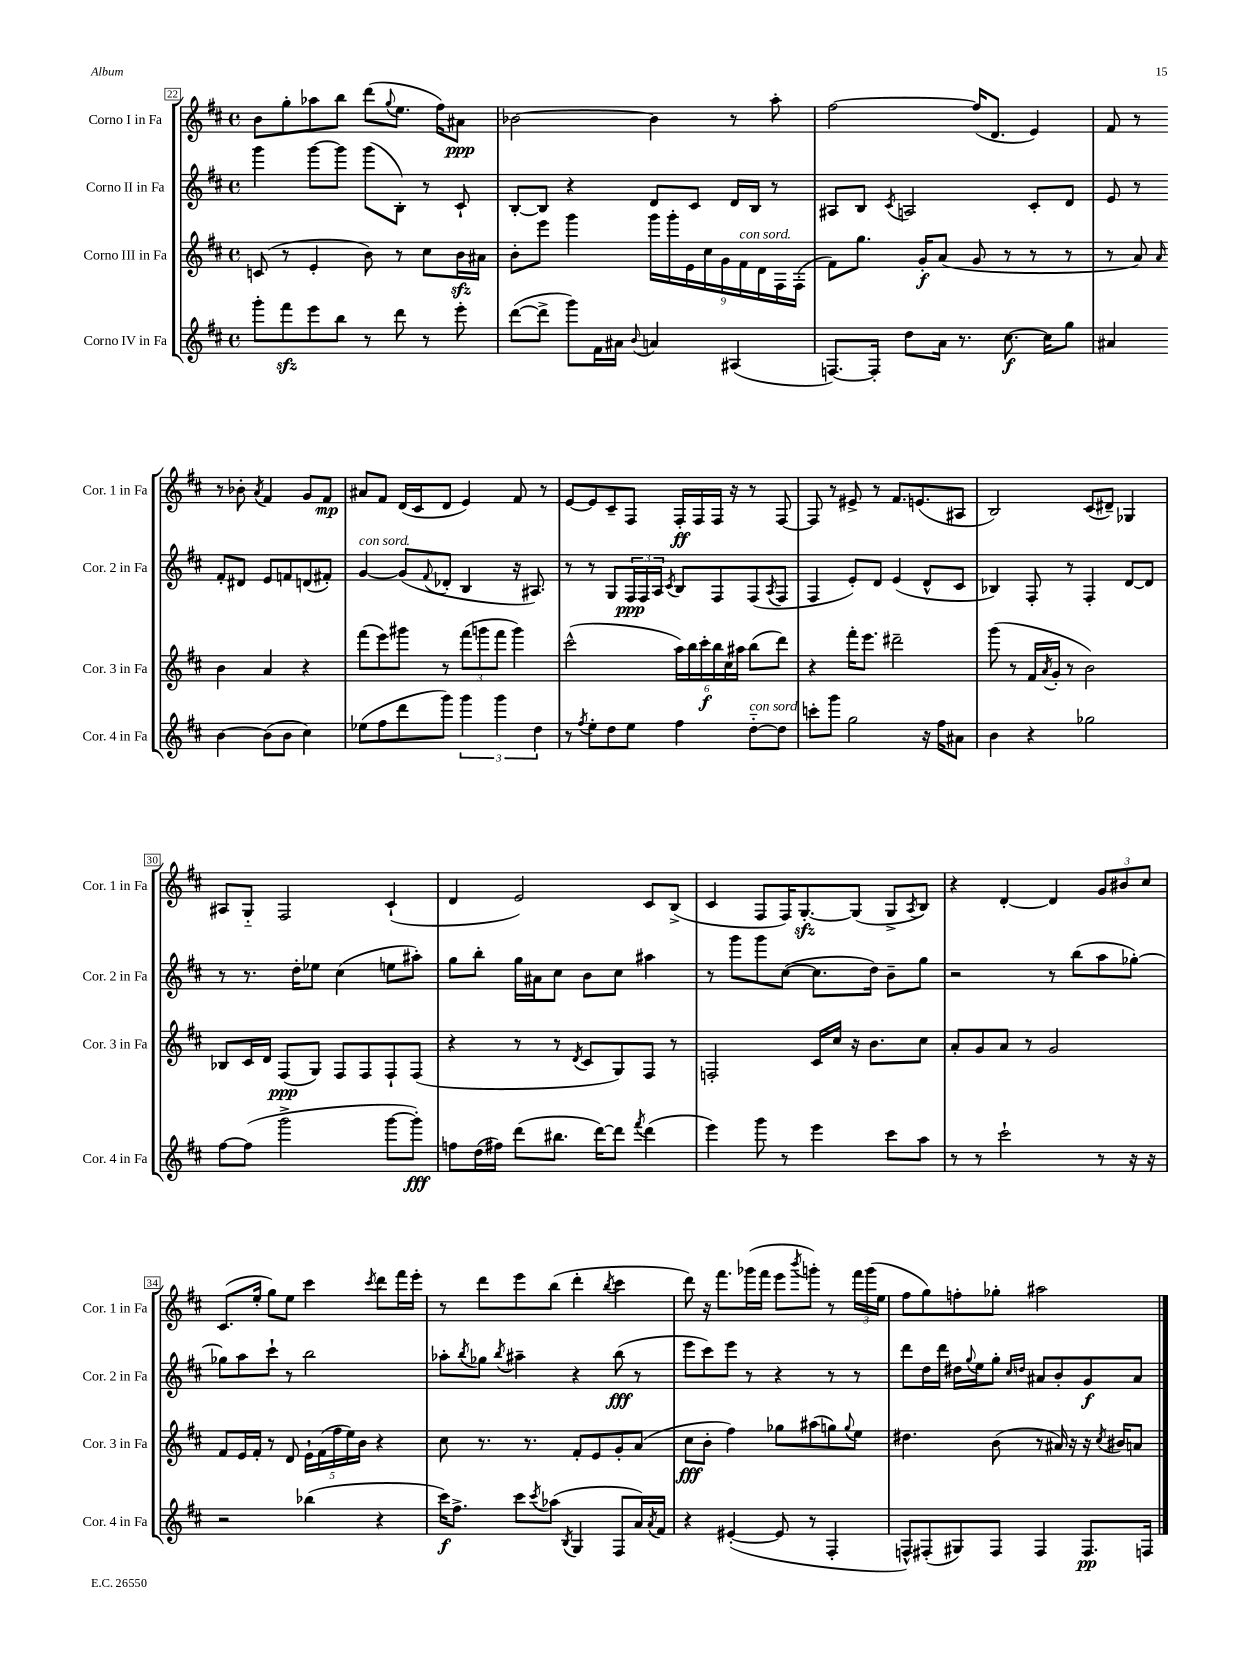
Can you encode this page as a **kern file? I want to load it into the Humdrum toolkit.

**kern	**kern	**kern	**kern
*staff4	*staff3	*staff2	*staff1
*clefG2	*clefG2	*clefG2	*clefG2
*k[f#c#]	*k[f#c#]	*k[f#c#]	*k[f#c#]
*M4/4	*M4/4	*M4/4	*M4/4
*met(c)	*met(c)	*met(c)	*met(c)
8ggg'\L	(8c/	4ggg\	8b\L
8fff#\	8r	.	8gg'\
8eee\	4e'/	[8ggg\L	8aa-\
8bb\J	.	8ggg\]J	8bb\J
8r	8b\)	(8ggg\L	(8ddd\L
.	.	.	8qqgg/
8ddd\	8r	8B'\J)	8.ee\J
8r	8cc#\L	8r	.
.	.	.	16ff#\LK)
8eee'\	16b\L	8c#`/	8a#\J
.	16a#\JJ	.	.
=	=	=	=
([8ddd\L	8b'\L	[8B'/L	[2b-\
8ddd^\]J	8eee\J	8B/]J	.
8ggg\L)	4ggg\	4r	.
16f#\L	.	.	.
16a#\JJ	.	.	.
8qqb/	.	.	.
4a/	18ggg\LL	8d/L	4b-\]
.	18ggg'\	.	.
.	18e\	.	.
.	.	8c#/J	.
.	18cc#\	.	.
.	18g\	.	.
(4A#/	.	16d/LL	8r
.	18f#\	.	.
.	.	16B/JJ	.
.	18d\	.	.
.	.	8r	8aa'\
.	18F#\	.	.
.	(18F#'\JJ	.	.
=	=	=	=
[8.F/L)	8f#\L)	8A#/L	[2ff#\
.	8.gg\J	8B/J	.
16F'/]Jk	.	.	.
.	.	8qc#/	.
8dd\L	.	2A/	.
.	16g'/LK	.	.
16a\Jk	(8a/J	.	.
8.r	.	.	.
.	8g/	.	(16ff#/]LK
.	.	.	8.d/J
[8.cc#\	8r	.	.
.	8r	8c#'/L	4e/)
16cc#\]LK	.	.	.
8gg\J	8r	8d/J	.
=	=	=	=
4a#/	8r	8e/	8f#/
.	8a/)	8r	8r
.	16qqa/	.	.
[4b\	4b\	8f#'/L	8r
.	.	8d#/J	8b-'\
.	.	.	8qa/
(8b\]L	4a/	8e/L	4f#/
8b\J	.	8f/	.
4cc#\)	4r	(8d/	8g/L
.	.	8f#'/J)	8f#/J
=	=	=	=
(8ee-\L	(8fff#\L	[4g/	8a#/L
8ff#\	8eee\)	.	8f#/J
8ddd\	8ggg#\J	(8g/]L	(16d/LL
.	.	.	16c#/J
.	.	8qqf#/	.
8ggg\J)	8r	8d-'/J	8d/J
6ggg\	(12fff#\L	4B/	4e/)
.	12ggg\	.	.
6ggg\	12fff#\J	.	.
.	4ggg\)	16r	8f#/
.	.	8.A#/)	.
6dd\	.	.	.
.	.	.	8r
=	=	=	=
8r	(2ccc#^^\	8r	[8e/L
8qff#/	.	.	.
8ee'\L	.	8r	8e/]
8dd\	.	8G/L	8c#~/
8ee\J	.	24F#/L	8F#/J
.	.	24F#/	.
.	.	24A/JJ	.
.	.	8qc#/	.
4ff#\	24aa\LL)	8B/L	16F#'/LL
.	24bb\	.	.
.	.	.	16F#/
.	24ccc#'\	.	.
.	24bb\	8F#/	16F#/JJ
.	24cc#\	.	.
.	.	.	16r
.	24aa#\JJ	.	.
[8dd'~\L	(8bb\L	(8F#/	8r
.	.	8qA/	.
8dd\]J	8ddd\J)	8F#/J	[8F#/
=	=	=	=
8ccc'\L	4r	4F#/	8F#/]
8ggg\J	.	.	8r
2gg\	16fff#'\LK	8e'/L)	8e#^/
.	8.eee\J	.	.
.	.	8d/J	8r
.	2ddd#~\	(4e/	8.f#/L
.	.	.	(8.e/
16r	.	8d^^/L	.
16ff#\LK	.	.	.
8a#\J	.	8c#/J	8A#/J
=	=	=	=
4b\	(8ggg\	4B-/)	2B/)
.	8r	.	.
4r	16f#/LL	8F#'/	.
.	8qa/	.	.
.	16g'/JJ	.	.
.	8r	8r	.
2gg-\	2b\)	4F#'/	(8c#/L
.	.	.	8d#~/J)
.	.	[8d/L	4G-/
.	.	8d/]J	.
=	=	=	=
[8ff#\L	8B-/L	8r	8A#/L
(8ff#\]J	16c#/L	8.r	8G'~/J
.	16d/JJ	.	.
2ggg^\	(8F#/L	.	2F#/
.	.	16dd'\LK	.
.	8G/J)	8ee-\J	.
.	8F#/L	(4cc#\	.
.	8F#/	.	.
[8ggg\L	8F#`/	8ee\L	(4c#`/
8ggg'\]J)	(8F#/J	8aa#'\J)	.
=	=	=	=
8ff\L	4r	8gg\L	4d/
(16dd\L	.	8bb'\J	.
16ff#\JJ)	.	.	.
(8ddd\L	8r	16gg\LL	2e/)
.	.	16a#\J	.
8.bb#\J	8r	8cc#\J	.
.	8qd/	.	.
.	8c#/L	8b\L	.
[16ddd\LK)	.	.	.
8ddd\]J	8G/)	8cc#\J	.
8qfff#/	.	.	.
(4ddd\	8F#/J	4aa#\	8c#/L
.	8r	.	(8B^/J
=	=	=	=
4eee\)	2F'/	8r	4c#/
.	.	8ggg\L	.
8ggg\	.	8ggg\	8F#/L
8r	.	([8cc#\J	16F#/K)
.	.	.	[8.G'/
4eee\	16c#/LL	8.cc#\]L	.
.	16cc#/JJ	.	.
.	16r	.	(8G/]J
.	8.b\L	16dd\Jk)	.
8ccc#\L	.	8b~\L	8G^/L
.	.	.	8qA/
8aa\J	8cc#\J	8gg\J	8B/J)
=	=	=	=
8r	8a'/L	2r	4r
8r	8g/	.	.
2ccc#`\	8a/J	.	[4d'/
.	8r	.	.
.	2g/	8r	4d/]
.	.	(8bb\L	.
8r	.	8aa\	12g/L
.	.	.	12b#/
16r	.	[8gg-'\J)	.
.	.	.	12cc#/J
16r	.	.	.
=	=	=	=
2r	8f#/L	8gg-\]L	(8.c#/L
.	16e/L	8aa\	.
.	16f#'/JJ	.	16ee'/Jk
.	8r	8ccc#`\J	8gg\L)
.	8d/	8r	8ee\J
(4bb-\	20e`\LL	2bb\	4ccc#\
.	(20f#\	.	.
.	20ff#\	.	.
.	20ee\)	.	.
.	20b\JJ	.	.
.	.	.	8qccc#/
4r	4r	.	8ddd\L
.	.	.	16fff#\L
.	.	.	16eee'\JJ
=	=	=	=
16ccc#\LK)	8cc#\	8aa-'\L	8r
8.ff#^\J	.	.	.
.	.	8qbb/	.
.	8.r	8gg-\J	8ddd\L
.	.	8qbb/	.
8ccc#\L	.	4aa#~\	8eee\
.	8.r	.	.
8qccc#/	.	.	.
(8aa-\J	.	.	(8bb\J
8qB/	.	.	.
4G/	8f#'/L	4r	4ddd'\
.	8e/	.	.
.	.	.	8qbb/
8F#/L	8g'/	(8bb\	4ccc#\
16a/L)	(8a/J	8r	.
8qa/	.	.	.
16f#/JJ	.	.	.
=	=	=	=
4r	8cc#\L	8eee\L	8ddd\)
.	8b'\J	8ccc#\)	16r
.	.	.	8.fff#\L
([4e#'/	4ff#\)	8eee\J	.
.	.	8r	(16ggg-\L
.	.	.	16fff#\JJ
8e#/]	8gg-\L	4r	8eee\L
.	.	.	8qbbb/
8r	(8aa#\	.	8ggg'\J)
4F#'/	8gg\)	8r	8r
.	8qqgg/	.	.
.	8ee\J	8r	24fff#\LL
.	.	.	(24ggg\
.	.	.	24ee\JJ
=	=	=	=
8F^^/L)	4.dd#\	8ddd\L	8ff#\L
(8F#'/	.	16dd\L	8gg\)
.	.	16ddd\JJ	.
8G#/)	.	16dd#\LL	8ff'\
.	.	8qqgg/	.
.	.	16ee\J	.
8F#/J	(8b\	8gg'\J	8gg-'\J
.	.	16qqcc#/LL	.
.	.	16qqdd/JJ	.
4F#/	8r	8a#/L	2aa#\
.	16a#/)	8b'/	.
.	16r	.	.
8.F#/L	16r	8g/	.
.	8qcc#/	.	.
.	16b#/LK	.	.
.	8a/J	8a#/J	.
16F/Jk	.	.	.
==	==	==	==
*-	*-	*-	*-
